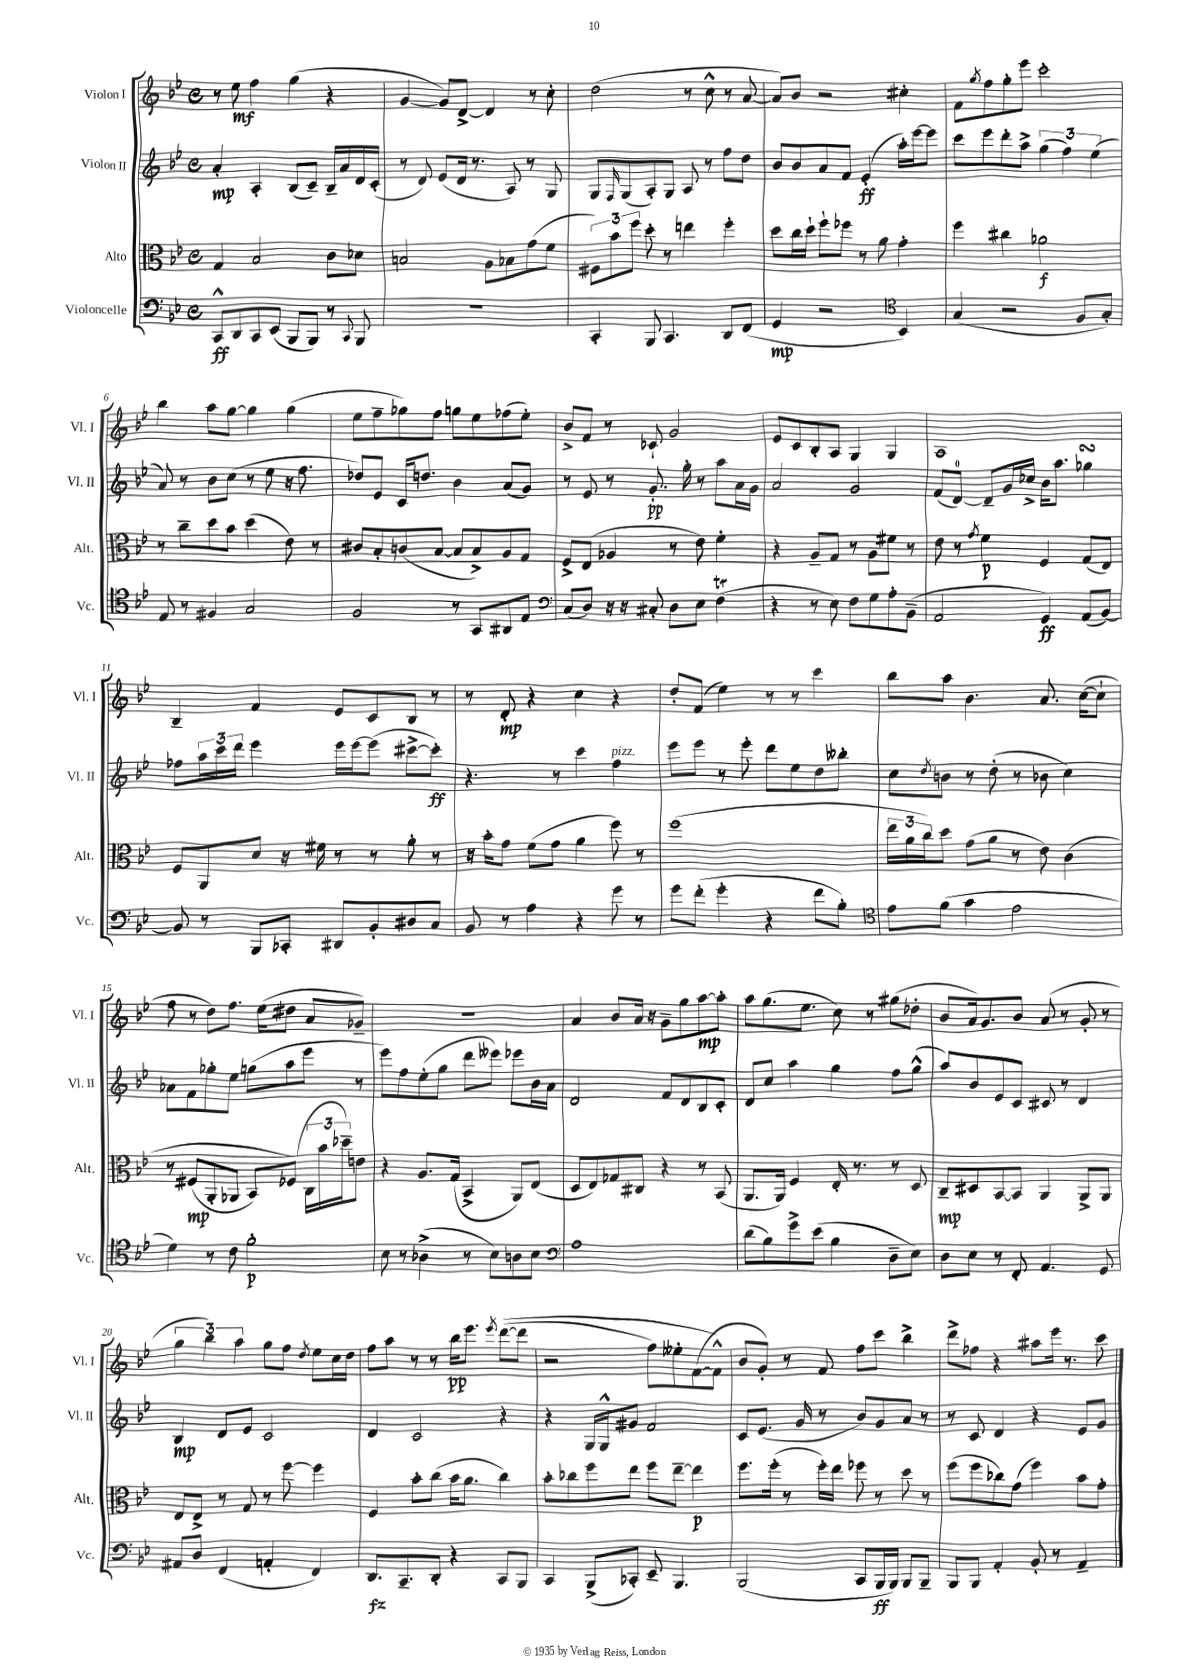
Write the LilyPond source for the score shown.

<<
\new StaffGroup <<
\new Staff = "s0" \with { instrumentName = "Violon I" shortInstrumentName = "Vl. I" } {
    \clef treble \key bes \major \defaultTimeSignature \time 4/4
    r8 ees''8\mf f''4 g''4( r4 |
    g'4~ g'8) d'8~-> d'4 r8 c''8-. |
    d''2( r8 c''8-^ r8 a'8~ |
    a'8) bes'8 r2 cis''4-. |
    f'8 \acciaccatura { g''8 } f''8 g''8-. ees'''8 c'''2-. |
    bes''4 a''8 g''8~ g''4 g''4( |
    ees''8 f''8-- ges''8) f''8 g''8 ees''8 fes''8( ees''8-.) |
    bes'8-> f'8 r8 ces'8-! g'2 |
    ees'8 c'8 bes8-. a8 g4 g4 |
    a1 |
    bes4-- f'4 ees'8 c'8 bes8 r8 |
    r8 d'8-.\mp r4 c''4 r4 |
    d''8-. f'8( ees''4) r8 r8 c'''4 |
    bes''8 a''8 bes'4. a'8. c''16~( c''8-! |
    f''8 r8 d''8) f''8. ees''16( dis''8 a'8 ges'8--) |
    R1 |
    a'4 bes'8 a'16 r16 g'8-- g''8 a''8~\mp a''8-. |
    a''8 g''8.( ees''8. c''8) r8 gis''8( des''8-. |
    bes'8 a'16) g'8. bes'8 a'8( r8 g'8-. r8 |
    \tuplet 3/2 { g''4 bes''4) a''4 } g''8 f''8 \acciaccatura { d''8 } ees''8 c''16 d''16 |
    f''8 a''8 r8 r8 bes''16\pp ees'''8. \acciaccatura { ees'''8 } d'''8~(\( d'''8 |
    r2 f''8) eeses''8-. f'8~( f'8-^\) |
    bes'8 g'8-.) r8 f'8 f''8 c'''8 bes''4-> |
    d'''8-> fes''8 r4 ais''8 ees'''16 r8. c'''8 \bar "|." |
}
\new Staff = "s1" \with { instrumentName = "Violon II" shortInstrumentName = "Vl. II" } {
    \clef treble \key bes \major \defaultTimeSignature \time 4/4
    a'4-.\mp a4-. bes8( c'8--) bes16-- a'16 d'16 c'16-.( |
    r8 d'8) ees'8( d'16 r8. a8) r8 g8 |
    g8 \grace { f16 } g8( a8-.) g8 a8 r8 f''8 d''8 |
    bes'8 bes'8 a'8 f'8 ees'4-.\ff( a''16-.) ees'''16~ ees'''8 |
    c'''8 ees'''8 d'''8-. a''8-> \tuplet 3/2 { g''4( f''4) ees''4( } |
    a'8) r8 bes'8 c''8( r8 ees''8 r16 f''8. |
    des''8) ees'8 c'16 d''8. bes'4 a'8( g'8) |
    r8 ees'8 r8 g'8.-.\pp g''16-. r8 a''8 a'16 g'16 |
    a'2 g'2 |
    f'8( d'8-0~) d'8-- g'16 ces''16-> bes'16 a''8. ges''4\turn |
    fes''8 \tuplet 3/2 { a''16 c'''16 d'''16 } ees'''4 ees'''16 ees'''16~ ees'''8( cis'''8~-> cis'''8-.\ff) |
    r4. r8 c'''4 f''4^\markup { \italic "pizz." } |
    ees'''8 ees'''8 r8 ees'''8-. d'''8 ees''8 d''8 beses''8-. |
    c''8 \acciaccatura { d''8 } b'8 r8 d''8-.( r8 bes'8 c''4) |
    aes'8 f'8 ges''8-. ees''8 g''8( a''8 ees'''8 r8 |
    ees'''8) f''8 ees''8-.( g''8 d'''8 eeses'''8) ees'''8 bes'16 a'16 |
    d'2 f'8 d'8 bes8 c'8-. |
    d'8 c''8 a''4 g''4 f''8 g''8-^( |
    a''8) bes'8 ees'8 c'8 cis'8 r8 d'4 |
    bes4\mp d'8 ees'8 c'2 |
    d'4 c'2 r4 |
    r4 g16 g16-^ gis'8 f'2 |
    c'8 ees'8.( g'16 r8 bes'8) g'8 a'8 r8 |
    r8 c'8 d'4 r4 ees'8 g'8 \bar "|." |
}
\new Staff = "s2" \with { instrumentName = "Alto" shortInstrumentName = "Alt." } {
    \clef alto \key bes \major \defaultTimeSignature \time 4/4
    g4 bes2 c'8 des'8 |
    b2 a8 bes8 g'8( f'8 |
    \tuplet 3/2 { fis8) bes'8 f''8 } d''8-. r8 e''4 f''4-. |
    d''8 c''16 d''16-! f''8-! fes''8 r8 a'8 g'4-. |
    f''4 cis''4 aes'2\f |
    r8 c''8-- d''8 bes'8 d''4( ees'8) r8 |
    cis'8 bes8-. c'8( bes8~ bes8 bes8->) a8 g8 |
    f8-> ees8( aes4 r8 ees'8) f'4-. |
    r4 a8-- g8 r8 a8 fis'8 r8 |
    ees'8 r8 \acciaccatura { g'8 } f'4\p f4 g8( ees8) |
    f8 a,8 d'8 r16 fis'16 r8 r8 a'8-. r8 |
    r16 bes'16-. g'8 f'8( g'8 a'4 f''8) r8 |
    f''1( |
    \tuplet 3/2 { ees''16 a'16 c''16) } d''8 g'8( a'8 r8 ees'8) c'4\( |
    r8 fis8\mp( a,8-. aes,8 bes,8) fes8(\) \tuplet 3/2 { c16 bes'16 des''16--) } e'8 |
    r4 a8. g16( bes,4-> a,8) ees8( |
    d8 ees8) ges8 cis8 r4 r8 bes,8( |
    a,8. a,16) f4 ees16-. r8. r8 d8 |
    c8--\mp dis8 bes,8~ bes,8 a,4 a,8-> a,8 |
    ees8 ees8-> r8 g8 r8 f''8~ f''4 |
    f4 bes'8-. c''8( bes'16 a'8. c''4) |
    bes'8-. ces''8 f''8 ees''8 f''8 ees''8~-- ees''4\p |
    f''8. f''16-.( r8 f''16-.) ees''16 fes''8 r8 d''8 r8 |
    f''8( f''8 ces''8) g'8( f''4) bes'8 g'8-. \bar "|." |
}
\new Staff = "s3" \with { instrumentName = "Violoncelle" shortInstrumentName = "Vc." } {
    \clef bass \key bes \major \defaultTimeSignature \time 4/4
    c,8-^\ff d,8 c,8 ees,8( bes,,8 bes,,8) r8 \appoggiatura { c,8 } bes,,8 |
    R1 |
    c,4-. bes,,8 c,4. d,8 f,8( |
    g,4\mp r2 \clef tenor bes,4) |
    g4( r2 f8 g8-.) |
    ees8 r8 fis4 g2 |
    f2 r8 g,8 ais,8 ees8 |
    \clef bass c8( d8) r16 r16 cis8-. d8 ees8 f4\trill( |
    r4 r8 ees8) f8 g8 a8-. bes,8--( |
    a,2 g,4\ff) a,8( bes,8~) |
    bes,8 r8 bes,,8 ces,8-. dis,8 bes,8-. dis8 c8 |
    bes,8 r8 a4 r4 g'8 r8 |
    g'8 f'8-.( g'4-. r4 f'8 bes8-.) |
    \clef tenor ees'8 f'8( g'4 ees'2 |
    d'4) r8 c'8 f'2-.\p |
    bes8 r8 aes4->( r8 bes8) a8 bes8 |
    \clef bass a1 |
    d'8( bes8) g'8-> ees'8( bes4 d8-- ees8) |
    d8 ees8 r8 f,8-. a,4. g,8 |
    ais,8 d8 f,4( a,4-. f,4) |
    d,8.\fz c,8.-- d,8-. r4 c,8 bes,,8 |
    c,4 bes,,8->( ces,8-.) ees,8-- bes,,4. |
    bes,,2( c,8 bes,,16\ff bes,,16) bes,,8 bes,,8-- |
    bes,,8 bes,,8 a,4-. bes,8-. r8 a,4-- \bar "|." |
}
>>
>>
